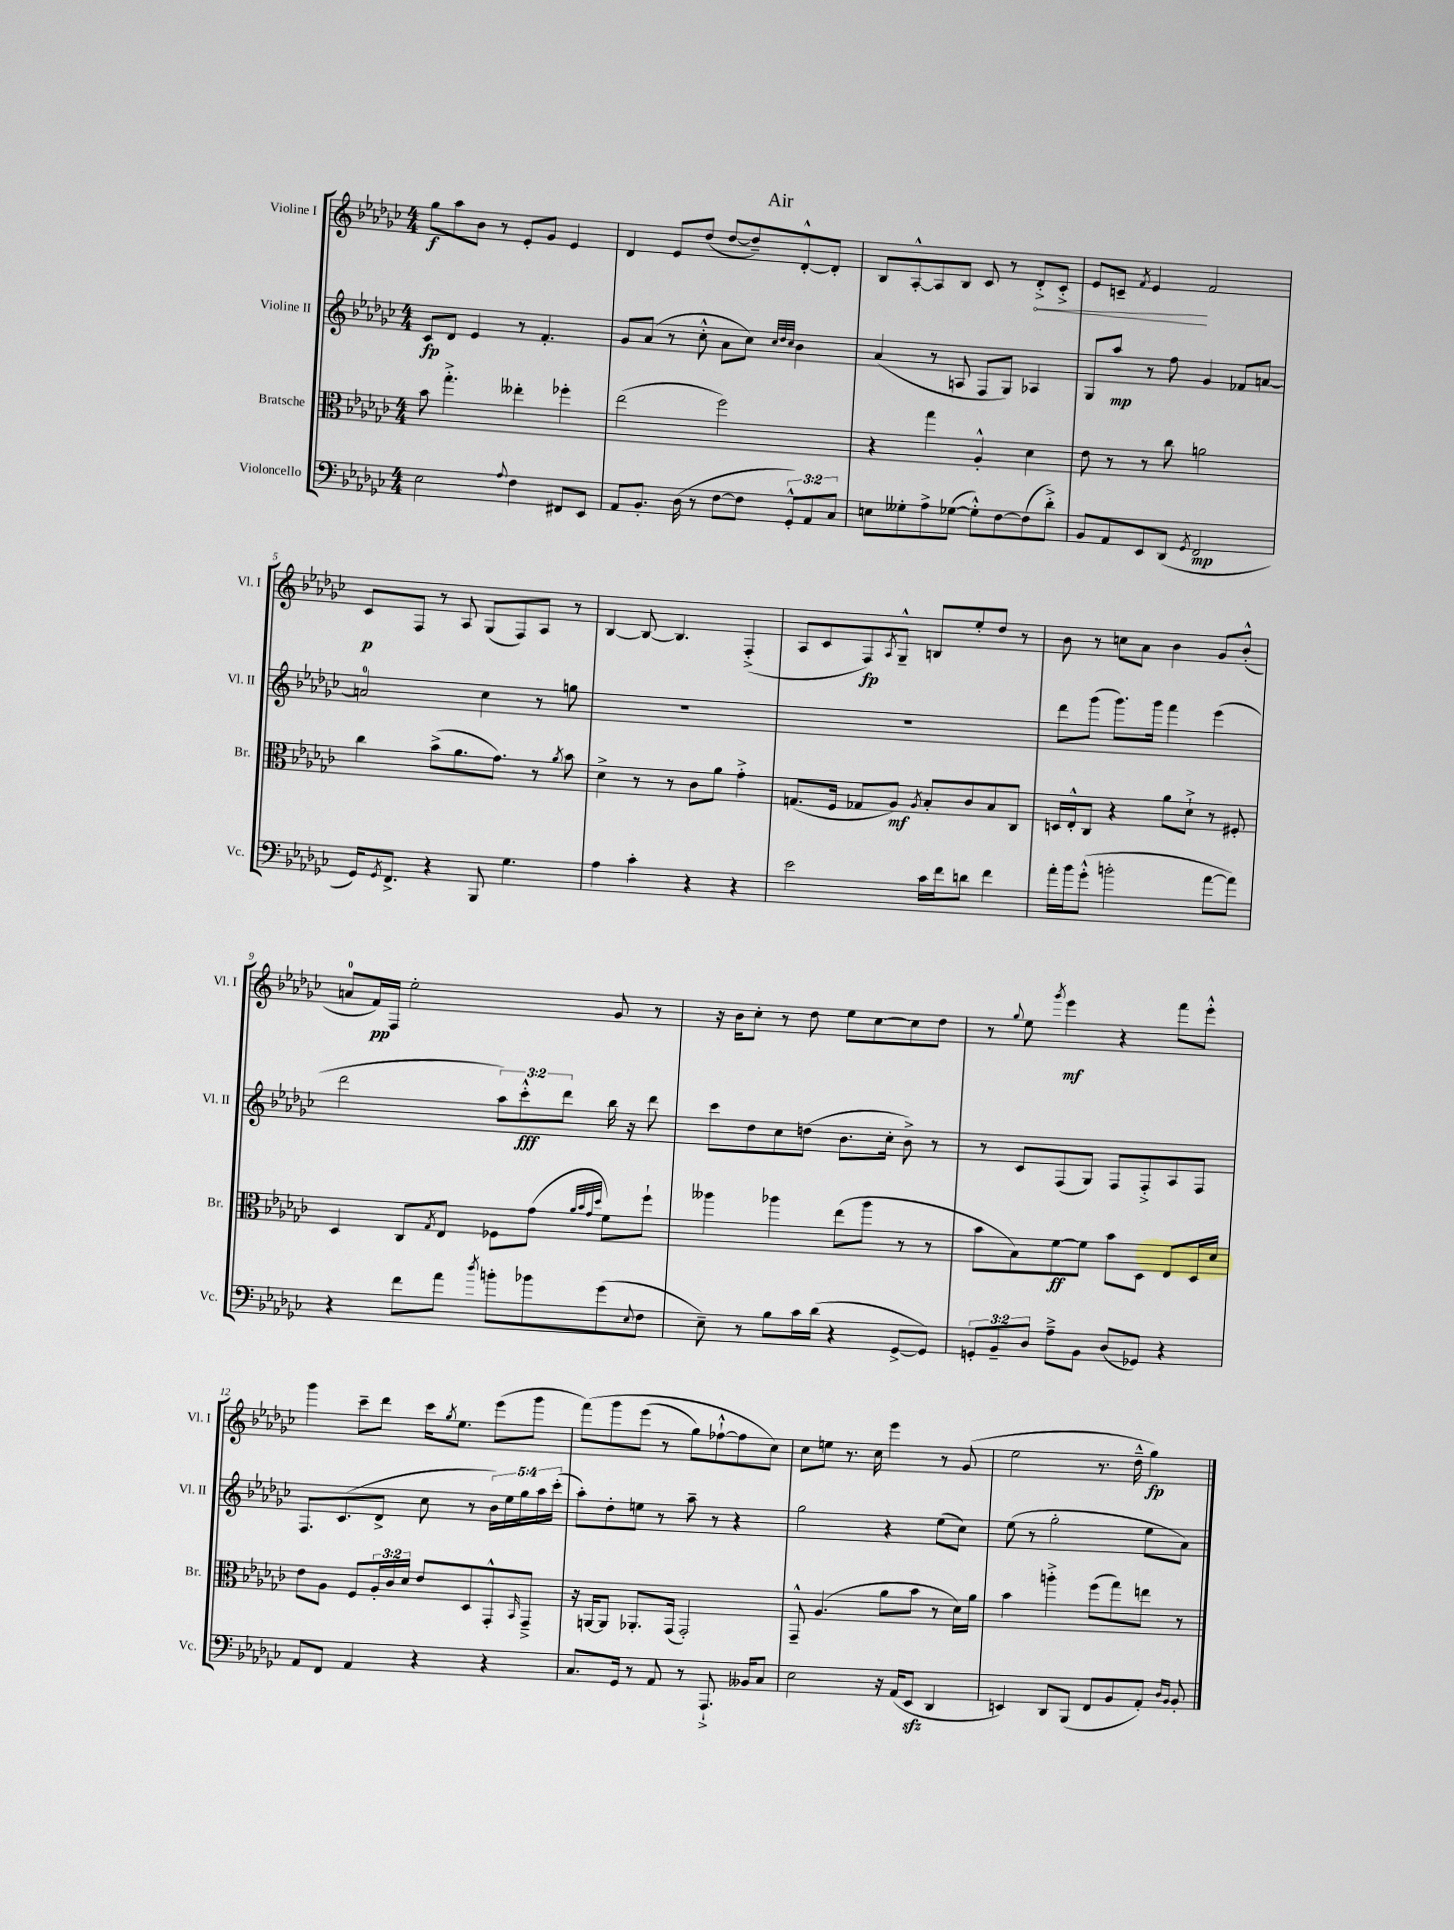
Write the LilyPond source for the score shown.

\header { title = "Air" }
<<
\new StaffGroup <<
\new Staff = "s0" \with { instrumentName = "Violine I" shortInstrumentName = "Vl. I" } {
    \clef treble \key ges \major \numericTimeSignature \time 4/4
    ges''8\f aes''8 bes'8 r8 ees'8-. ges'8 ees'4 |
    des'4 ees'8 des''8( des''8~ des''8--) des'8~-.-^ des'8-. |
    bes8 aes8~-.-^ aes8 bes8 ces'8 r8 \once \override Hairpin.circled-tip = ##t des'8-.->\< ces'8-.-> |
    ees'8 c'8-- \acciaccatura { f'8 } ees'4\! f'2 |
    ces'8\p f8 r8 aes8 ges8( f8) aes8 r8 |
    bes4~ bes8~ bes4. f4-.->( |
    aes8 ces'8 f8\fp) \acciaccatura { aes8 } ges8---^ b8 ees''8-. des''8 r8 |
    bes'8 r8 c''8 aes'8 bes'4 ges'8 bes'8-.-^( |
    a'8-0 f'16\pp) f16 ees''2-. ges'8 r8 |
    r16 bes'16 ces''8-. r8 des''8 ees''8 ces''8~ ces''8 des''8 |
    r8 \appoggiatura { ges''8 } ees''8 \acciaccatura { ges'''8 } ees'''4\mf r4 f'''8 ees'''8-.-^ |
    ges'''4 ces'''8-- des'''8 ces'''16 \acciaccatura { ges''8 } ees''8. ees'''8( ges'''8 |
    f'''8)\( ges'''8 ees'''8( r8 ges''8) fes''8~-!-^ fes''8 ces''8\) |
    ces''8 e''8 r8. ces''16 ees'''4 r8 ges'8( |
    ees''2 r8. des''16---^ ges''4\fp) \bar "|." |
}
\new Staff = "s1" \with { instrumentName = "Violine II" shortInstrumentName = "Vl. II" } {
    \clef treble \key ges \major \numericTimeSignature \time 4/4 \override Staff.TupletNumber.text = #tuplet-number::calc-fraction-text
    ces'8\fp des'8 ees'4 r8 f'4.-. |
    ges'8 aes'8( r8 ces''8-.-^ aes'8 ces''8) \grace { ces''32 des''32 ces''32 } bes'4 |
    aes'4( r8 a8 f8 ges8) aes4 |
    ges8 aes''8\mp r8 f''8 ges'4 fes'8 a'8~ |
    a'2-0 ces''4 r8 g''8 |
    R1 |
    R1 |
    des'''8 ges'''8( ges'''8.) ges'''16 f'''4 ees'''4( |
    des'''2 \tuplet 3/2 { aes''8) ces'''8-.-^\fff des'''8 } bes''16 r16 des'''8 |
    ces'''8 des''8 ces''8 d''8( bes'8. ces''16-. bes'8->) r8 |
    r8 ces'8 f8( ges8) f8 f8-.-> aes8 f8 |
    f8. ces'8.( des'8-> ces''8 r8 \tuplet 5/4 { bes'16) ees''16 ges''16 aes''16 ces'''16-.( } |
    aes''8-.) des''8-. e''8 r8 aes''8-- r8 r4 |
    ges''2 r4 ees''8( ces''8) |
    ees''8( r8 ges''2-. ees''8 aes'8) \bar "|." |
}
\new Staff = "s2" \with { instrumentName = "Bratsche" shortInstrumentName = "Br." } {
    \clef alto \key ges \major \numericTimeSignature \time 4/4 \override Staff.TupletNumber.text = #tuplet-number::calc-fraction-text
    bes'8 ges''4.-.-> eeses''4-. fes''4-. |
    ees''2( f''2) |
    r4 ges''4 aes4-.-^ des'4 |
    ees'8 r8 r8 ces''8 a'2 |
    ces''4 bes'8->( aes'8. ges'8.) r8 \acciaccatura { aes'8 } bes'8 |
    des'4-> r8 r8 ces'8 aes'8 ges'4-.-> |
    g8.( f16 ges8 aes8\mf) \acciaccatura { aes8 } bes8-. ces'8 bes8 ces8 |
    d16 ees16-.-^ ces8 r4 aes'8 des'8-!-> r8 fis8-. |
    des4 ces8 \acciaccatura { ges8 } ees8 fes8 ges'8( \grace { aes'32 bes'32 ges'32 des''32 } f'8) f''8-! |
    aeses''4 aes''4 ees''8( aes''8 r8 r8 |
    bes'8 bes8) f'8~\ff f'8 bes'8 des8 ees8 des16 des'16 |
    ees'8 aes8 f8 \tuplet 3/2 { aes16-. ces'16 des'16 } ees'8 des8 ges,8-.-^ \grace { bes,16 } ges,8---> |
    r16 a,16~ a,8 aes,8.-. ges,16( ges,2-.) |
    ges,8---^ aes4.( aes'8 bes'8 r8 des'16) aes'16 |
    bes'4 a''4-.-> f''8( ges''8) e''8 r8 \bar "|." |
}
\new Staff = "s3" \with { instrumentName = "Violoncello" shortInstrumentName = "Vc." } {
    \clef bass \key ges \major \numericTimeSignature \time 4/4 \override Staff.TupletNumber.text = #tuplet-number::calc-fraction-text
    ees2 \appoggiatura { aes8 } f4 fis,8 ees,8 |
    aes,8 bes,8.-. des16( r8 f8~ f8 \tuplet 3/2 { ges,8-.-^) aes,8 ces8 } |
    e8 geses8-. aes8-> ges8~( ges8-.-^) f8~ f8( des'8-.->) |
    bes,8 aes,8 ees,8 des,8( \acciaccatura { ges,8 } f,2\mp |
    ges,16) \acciaccatura { ges,8 } f,8.-> r4 bes,,8 ges4. |
    aes4 ces'4-. r4 r4 |
    ees'2 ces'16 f'16 d'8 f'4 |
    aes'16-. bes'16 ges'8-.-^( b'2-. aes'8~ aes'8) |
    r4 f'8 aes'8 \acciaccatura { des''8 } b'8-. bes'8 ges'8( \appoggiatura { ees8 } f8 |
    ees8--) r8 bes8 ces'16 des'16( r4 ges,8~-> ges,8) |
    \tuplet 3/2 { g,8-. bes,8-- des8 } aes8---> bes,8 des8( ges,8) r4 |
    aes,8 f,8 aes,4 r4 r4 |
    ces8. ges,16 r8 aes,8 r8 aes,,8.-!-> beses,16 ces8 |
    ees2 r16 aes,16( ees,8\sfz des,4 |
    e,4) des,8 bes,,8( f,8 bes,8 aes,8-.) \grace { des16 bes,16 } bes,8-. \bar "|." |
}
>>
>>
